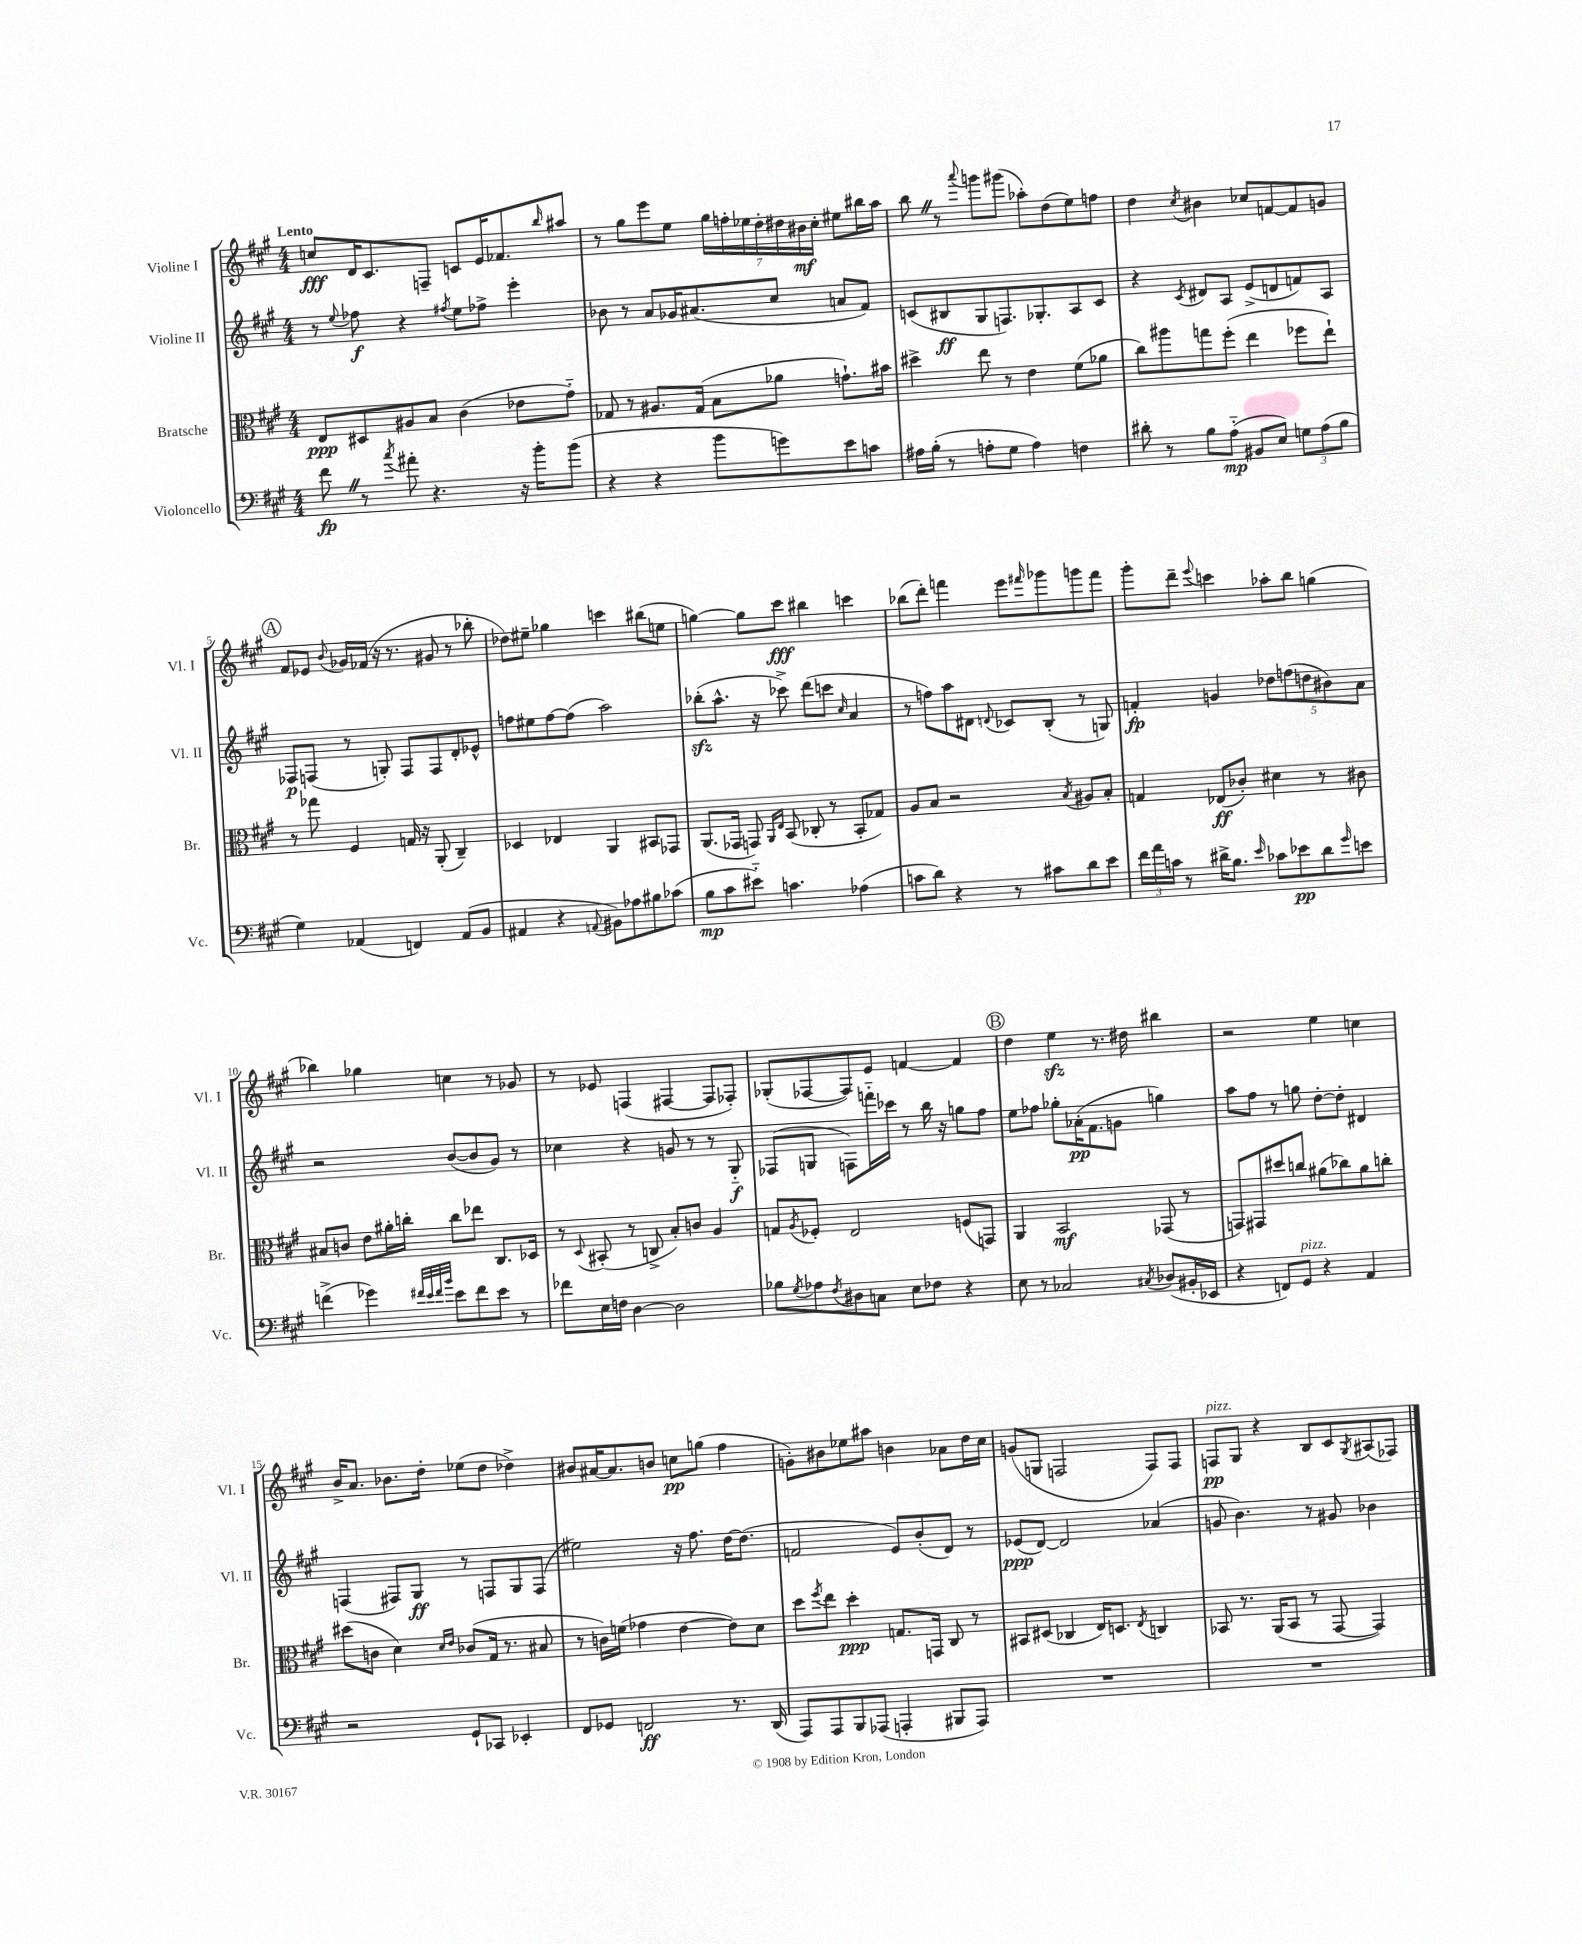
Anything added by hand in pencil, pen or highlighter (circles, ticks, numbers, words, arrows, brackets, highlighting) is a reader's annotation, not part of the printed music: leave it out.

**kern	**dynam	**kern	**dynam	**kern	**dynam	**kern	**dynam
*part4	*part4	*part3	*part3	*part2	*part2	*part1	*part1
*staff4	*staff4	*staff3	*staff3	*staff2	*staff2	*staff1	*staff1
*I"Violoncello	*	*I"Bratsche	*	*I"Violine II	*	*I"Violine I	*
*I'Vc.	*	*I'Br.	*	*I'Vl. II	*	*I'Vl. I	*
*clefF4	*	*clefC3	*	*clefG2	*	*clefG2	*
*k[f#c#g#]	*	*k[f#c#g#]	*	*k[f#c#g#]	*	*k[f#c#g#]	*
*M4/4	*	*M4/4	*	*M4/4	*	*M4/4	*
=1	=1	=1	=1	=1	=1	=1	=1
!	!	!	!	!	!	!LO:TX:a:B:t=Lento	!
8f#Z\	fp	8E/L	ppp	8r	.	8ccn/L	fff
.	.	.	.	8qqee/	.	.	.
8r	.	8D#X/	.	8ff-X\	f	16d/K	.
.	.	.	.	.	.	8.c#/	.
8qcc#/	.	.	.	.	.	.	.
8a#X'\	.	8A#X/	.	4r	.	.	.
4.r	.	8B/J	.	.	.	8Fn~/J	.
.	.	.	.	8qff#X/	.	.	.
.	.	(4c#\	.	8ee\L	.	8cn/L	.
.	.	.	.	8ff-X^\J	.	16e/K	.
.	.	.	.	.	.	8.f-X/	.
16r	.	8e-X\L	.	4eee'\	.	.	.
16b'\KL	.	.	.	.	.	.	.
.	.	.	.	.	.	16qqbb/	.
(8b\J	.	8g#\J)	.	.	.	8aa#X/J	.
=2	=2	=2	=2	=2	=2	=2	=2
4r	.	8G-X/	.	8b-X\	.	8r	.
.	.	8r	.	8r	.	8gg#\L	.
4r	.	8.A#X/L	.	8a/L	.	8eee\	.
.	.	.	.	16g-X/K	.	8ee\J	.
.	.	(16G-/Jk	.	(8.a#X/	.	.	.
8b\L	.	8B\L	.	.	.	28gg#\LL	.
.	.	.	.	.	.	28ffn'\	.
.	.	.	.	.	.	28ee-X\	.
.	.	.	.	.	.	28dd'\	.
8gn\)	.	8a-X\J	.	8cc#/J	.	.	.
.	.	.	.	.	.	28dd#X\	.
.	.	.	.	.	.	28b#X\	mf
.	.	.	.	.	.	28cc#'\JJ	.
8e\	.	8.gn`\L)	.	8an/L	.	8ee#X\L	.
8cn\J	.	.	.	8f#/J)	.	16bb#X\L	.
.	.	16b#X\Jk	.	.	.	16aa\JJ	.
=3	=3	=3	=3	=3	=3	=3	=3
16A#X\LL	.	4dd#X^\	.	(8cn/L	.	8bbZ\	.
(16B'\JJ	.	.	.	.	.	.	.
8r	.	.	.	8B#X/	ff	8r	.
.	.	.	.	.	.	8qqaaa/	.
8An'\L	.	8ee\	.	8G#/	.	8gggn\L	.
8G#\J	.	8r	.	8.Fn/)	.	(8ggg#X\J	.
4A\)	.	4e\	.	.	.	8aa-X'\L)	.
.	.	.	.	8.G-X'/	.	.	.
.	.	.	.	.	.	(8dd\	.
4Fn\	.	(8f#\L	.	8A/	.	8ee\)	.
.	.	8a-X\J	.	8c/J	.	8ffn\J	.
=4	=4	=4	=4	=4	=4	=4	=4
8d#X'\	.	8cc#\L)	.	4r	.	4dd\	.
8r	.	8aa#X\	.	.	.	.	.
.	.	.	.	8qc#/	.	8qcc#/	.
8B\L	.	8ggn\	.	8d#X/L	.	4b#X\	.
(8A\J	mp	(8ff#'\J	.	8A/J	.	.	.
8BB#X/L	.	4ee\	.	(8e^/L	.	8cc-X/L	.
8E/J)	.	.	.	8dn/	.	[8fn/	.
12Gn\L	.	8ff-X\L	.	8fn/)	.	8f/]	.
(12A\	.	.	.	.	.	.	.
.	.	8ee`\J)	.	8A/J	.	8gn/J	.
12B\J	.	.	.	.	.	.	.
!!LO:LB:g=z
!!LO:REH:place=s1:t=A
=5	=5	=5	=5	=5	=5	=5	=5
4G#\)	.	8r	.	8F-X/L	p	8f#/L	.
.	.	8gg-X\	.	(8Fn/J	.	8e-X/J	.
.	.	.	.	.	.	8qqb/	.
(4AA-X/	.	4F#/	.	8r	.	16g-X/LL	.
.	.	.	.	.	.	(16f-X/JJ	.
.	.	.	.	8Gn'/)	.	16r	.
.	.	.	.	.	.	8.r	.
4FFn/)	.	16Gn/	.	8F/L	.	.	.
.	.	16r	.	.	.	.	.
.	.	(8AA'/	.	8F/	.	8g#X/	.
(8AA-/L	.	4C#~/)	.	8d'/	.	8r	.
8BB/J	.	.	.	8e-X^^/J	.	8bb-X'\	.
=6	=6	=6	=6	=6	=6	=6	=6
4AA#X/	.	4D-X/	.	8ffn\L	.	8dd-X\L)	.
.	.	.	.	8ee#X\	.	8ee#X~\J	.
4r	.	4E-X/	.	[8ff\	.	4gg-X\	.
.	.	.	.	(8ff\J]	.	.	.
8qqAAn/	.	.	.	.	.	.	.
8BB#X\L)	.	4AA/	.	2aa\)	.	4cccn\	.
8A-X\	.	.	.	.	.	.	.
8B#X\	.	8BB#X/L	.	.	.	(8bb#X\L	.
(8c-X\J	.	8GG-X/J	.	.	.	8een\J	.
=7	=7	=7	=7	=7	=7	=7	=7
8B\L	mp	(8.AA/L	.	(8bb-Xzz'\L	.	[4ggn\)	.
8c#\	.	.	.	8.aa^^\J	.	.	.
.	.	16GG-X/Jk	.	.	.	.	.
8e#X\J)	.	8GGn/)	.	.	.	8gg\L]	.
.	.	.	.	16r	.	.	.
.	.	16qqAA/LL	.	.	.	.	.
.	.	16qqE/JJ	.	.	.	.	.
4.cn\	.	(8BB/	.	8ccc-X^\)	.	8ccc#\J	fff
.	.	8C-X'/	.	(8ddd\L	.	4bb#X\	.
.	.	8r	.	8cccn\J	.	.	.
.	.	.	.	16qqcc#/	.	.	.
(4A-X\	.	8BB'/L	.	4a/	.	4cccn\	.
.	.	8G-X/J)	.	.	.	.	.
=8	=8	=8	=8	=8	=8	=8	=8
8cn\L	.	8A/L	.	8r	.	(8bb-X\L	.
8d\J)	.	8B/J	.	8ffn\L)	.	8ddd'\J)	.
4r	.	2r	.	8aa\	.	4fffn\	.
.	.	.	.	8d#X\J	.	.	.
.	.	.	.	8qqdn/	.	.	.
8r	.	.	.	8c-X/L	.	8eee\L	.
.	.	.	.	.	.	16qqfff#X/	.
8c#X\L	.	.	.	(8B'/J	.	8ggg-X\	.
.	.	8qB/	.	.	.	.	.
8d\	.	8A#X/L	.	8r	.	8gggn\	.
8e\J	.	8B'/J	.	8Gn/)	.	8fff#\J	.
=9	=9	=9	=9	=9	=9	=9	=9
24f#\LL	.	4Gn/	.	4fn'/	fp	8ggg#'\L	.
24a\	.	.	.	.	.	.	.
24cn\JJ	.	.	.	.	.	.	.
8r	.	.	.	.	.	8ddd~\J	.
.	.	.	.	.	.	8qqeee/	.
16d#X^\KL	.	(8E-X/L	ff	4gn/	.	4cccn\	.
8.B\J	.	.	.	.	.	.	.
.	.	8c-X'/J)	.	.	.	.	.
16qqe/	.	.	.	.	.	.	.
8c-X\L	.	4d#X\	.	10dd-X\L	.	8aa-X'\L	.
.	.	.	.	(10ffn\	.	.	.
8e-X\	pp	.	.	.	.	8bb\J	.
.	.	.	.	10ddn\	.	.	.
8d#\	.	8r	.	.	.	(4ggn\	.
.	.	.	.	10b#X\)	.	.	.
16qqg#/	.	.	.	.	.	.	.
8en\J	.	8c#X\	.	.	.	.	.
.	.	.	.	10a\J	.	.	.
!!LO:LB:g=z
=10	=10	=10	=10	=10	=10	=10	=10
(4fn^\	.	8B#X/L	.	2r	.	4bb-X\)	.
.	.	8cn/J	.	.	.	.	.
4g-X\)	.	8e\L	.	.	.	4gg-X\	.
.	.	16a#X'\L	.	.	.	.	.
.	.	16ccn'\JJ	.	.	.	.	.
32qqf#X/LLL	.	.	.	.	.	.	.
32qqe/	.	.	.	.	.	.	.
32qqf#/	.	.	.	.	.	.	.
32qqb/JJJ	.	.	.	.	.	.	.
8e\L	.	8cc\L	.	([8b/L	.	4ccn\	.
8f#\	.	8ee-X\J	.	8b/]	.	.	.
8e\J	.	8.C#/L	.	8g#/J)	.	8r	.
8r	.	.	.	8r	.	8g-X/	.
.	.	16D-X/Jk	.	.	.	.	.
=11	=11	=11	=11	=11	=11	=11	=11
8f-X\L	.	8r	.	4cc-X\	.	8r	.
.	.	8qqD/	.	.	.	.	.
16E\L	.	(8BB#X'/	.	.	.	8e-X/	.
16Fn\JJ	.	.	.	.	.	.	.
[4D\	.	8r	.	4r	.	(4Fn/	.
.	.	8Cn^/	.	.	.	.	.
2D\]	.	8B'/L)	.	8gn/	.	[4F#X/	.
.	.	8cn/J	.	8r	.	.	.
.	.	4A/	.	8r	.	8F#/L]	.
.	.	.	.	8G#/	f	8F-X'/J)	.
=12	=12	=12	=12	=12	=12	=12	=12
8B-X\L	.	8Gn/L	.	(8F-X/L	.	(8G-X'/L	.
8qG#/	.	8qA/	.	.	.	.	.
8A-X\	.	8F-X'/J	.	8Gn/J	.	[8F-X/	.
8qF#/	.	.	.	.	.	.	.
8D#X\	.	2E/	.	8Fn\L)	.	8F-/])	.
8Cn\J	.	.	.	16fffn\L	.	8e/J	.
.	.	.	.	16ccc-X\JJ	.	.	.
8E\L	.	.	.	8r	.	[4fn/	.
8F-X\J	.	.	.	16bb\	.	.	.
.	.	.	.	16r	.	.	.
4r	.	(8Fn/L	.	8ggn\L	.	4f/]	.
.	.	8GGn/J)	.	8ff#\J	.	.	.
!!LO:REH:place=s1:t=B
=13	=13	=13	=13	=13	=13	=13	=13
8E\	.	4AA/	.	8ee\L	.	4dd\	.
8r	.	.	.	8ff-X\J	.	.	.
2C-X/	.	2BB/	mf	8gg-X'\L	.	4eezz\	.
.	.	.	.	(16a-X'\K	pp	.	.
.	.	.	.	8.f#\	.	.	.
.	.	.	.	.	.	8.r	.
.	.	.	.	8gn\J	.	.	.
.	.	.	.	.	.	16dd#X\	.
8qC#X/	.	.	.	.	.	.	.
(8D-X/L	.	(8GG-X/	.	4ggn\)	.	4bb#X\	.
16BB#X'/L	.	8r	.	.	.	.	.
16EE-X/JJ	.	.	.	.	.	.	.
=14	=14	=14	=14	=14	=14	=14	=14
4r	.	8GGn/L)	.	8aa\L	.	2r	.
.	.	8GG#X/	.	8ff#\J	.	.	.
8FFn/L)	.	8dd#X/	.	8r	.	.	.
!LO:TX:a:i:t=pizz.	!	!	!	!	!	!	!
8GG#/J	.	8ccn/J	.	8ggn\	.	.	.
4r	.	(8a#X\L	.	[8dd'\L	.	4ee\	.
.	.	8cc-X\)	.	8dd'\J]	.	.	.
4AA/	.	8a#\	.	4d#X/	.	4ccn\	.
.	.	8ccn'\J	.	.	.	.	.
!!LO:LB:g=z
=15	=15	=15	=15	=15	=15	=15	=15
2r	.	(8dd#X\L	.	(4Fn/	.	16b^/KL	.
.	.	.	.	.	.	8.a/J	.
.	.	8cn\J	.	.	.	.	.
.	.	4d\)	.	8F#X/L)	.	8.b-X\L	.
.	.	.	.	8G#/J	ff	.	.
.	.	.	.	.	.	16dd'\Jk	.
.	.	16qqd/LL	.	.	.	.	.
.	.	16qqe/JJ	.	.	.	.	.
8GG#`/L	.	(8c-X/L	.	8r	.	(8ee-X\L	.
8CC-X/J	.	16G#/Jk	.	8Fn/L	.	8dd\J	.
.	.	8.r	.	.	.	.	.
4EE-X'/	.	.	.	8G#/	.	4dd-X^\)	.
.	.	8B#X/	.	(8F/J	.	.	.
=16	=16	=16	=16	=16	=16	=16	=16
8FF#/L	.	8r	.	2ee#X\)	.	8b#X/L	.
8GG-X/J	.	16cn\LL)	.	.	.	[16a#X/K	.
.	.	(16fn\JJ	.	.	.	8.a#/]	.
2FFn/	ff	4g-X\	.	.	.	.	.
.	.	.	.	.	.	8bn/J	.
.	.	[4e\	.	16r	.	8ccn\L	pp
.	.	.	.	8.ff#\	.	.	.
.	.	.	.	.	.	(8ggn\J	.
8.r	.	8e\L])	.	[16dd\KL	.	4ff#\	.
.	.	.	.	(8.dd\J]	.	.	.
.	.	8d\J	.	.	.	.	.
(16DD/	.	.	.	.	.	.	.
=17	=17	=17	=17	=17	=17	=17	=17
8AAA/L)	.	8dd\L	.	2fn/	.	8gn'\L)	.
.	.	8qff#/	.	.	.	.	.
8AAA/	.	8ee\J	.	.	.	8b#X\	.
8BBB/	.	4dd'\	ppp	.	.	8ee-X\	.
(8AAA-X/J	.	.	.	.	.	8aa#X\J	.
4AAAn'/	.	8.Gn/L	.	8e/L)	.	4bn\	.
.	.	.	.	(8b'/	.	.	.
.	.	16GGn/Jk	.	.	.	.	.
8BBB#X/L	.	8C#/	.	8d/J)	.	8a-X\L	.
8AAA/J)	.	8r	.	8r	.	16dd\L	.
.	.	.	.	.	.	16cc#\JJ	.
=18	=18	=18	=18	=18	=18	=18	=18
1r	.	8BB#X/L	.	(8e-X/L	ppp	(8gn/L	.
.	.	(8D#X/J	.	[8d/J)	.	8Gn/J	.
.	.	4C-X/	.	2d/]	.	2Fn/	.
.	.	16E/KL)	.	.	.	.	.
.	.	8.Dn/J	.	.	.	.	.
.	.	8qE/	.	.	.	.	.
.	.	4Cn/	.	(4a-X/	.	8F/L)	.
.	.	.	.	.	.	8F/J	.
=19	=19	=19	=19	=19	=19	=19	=19
!	!	!	!	!	!	!LO:TX:a:i:t=pizz.	!
1r	.	8BB-X/	.	8gn/	.	8Fn/L	pp
.	.	8.r	.	4.b\)	.	8G#/J	.
.	.	.	.	.	.	4r	.
.	.	(16AA/KL	.	.	.	.	.
.	.	8BB-/J	.	.	.	.	.
.	.	8r	.	8r	.	8B/L	.
.	.	[8GG#/	.	8g#X/	.	8c#/	.
.	.	.	.	.	.	8qG#/	.
.	.	4GG#/])	.	4b-X\	.	(8A#X/	.
.	.	.	.	.	.	8F-X/J)	.
==	==	==	==	==	==	==	==
*-	*-	*-	*-	*-	*-	*-	*-
